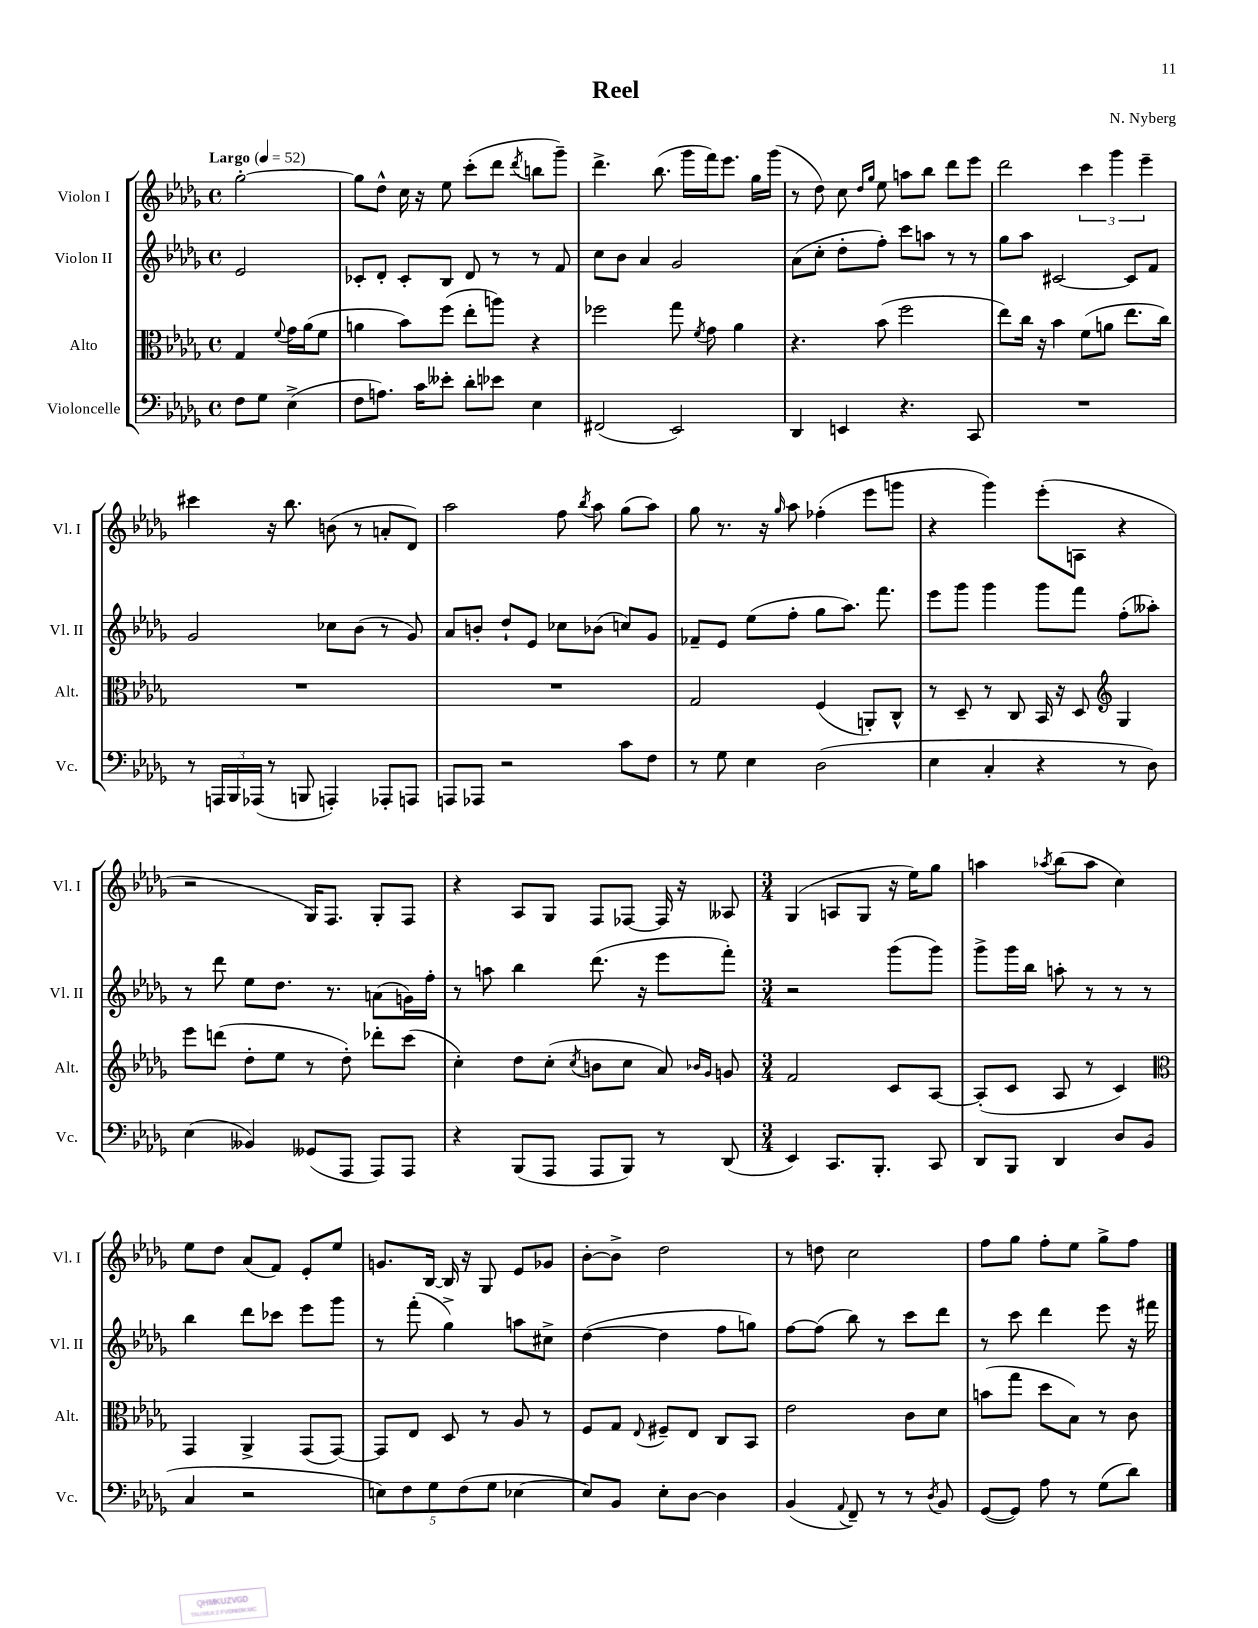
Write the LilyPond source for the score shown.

\header { title = "Reel" composer = "N. Nyberg" }
<<
\new StaffGroup <<
\new Staff = "s0" \with { instrumentName = "Violon I" shortInstrumentName = "Vl. I" } {
    \clef treble \key des \major \defaultTimeSignature \time 4/4 \partial 2 \tempo "Largo" 4 = 52
    \autoBeamOff ges''2~-. |
    ges''8[ des''8]-^ c''16 r16 ees''8 c'''8[-.( des'''8] \acciaccatura { des'''8 } b''8[ ges'''8]--) |
    des'''4.-> bes''8.( ges'''16[ f'''16) ees'''8.] ges''16[ ges'''16]( |
    r8 des''8) c''8 \grace { des''16[ ges''16] } ees''8 a''8[ bes''8] des'''8[ ees'''8] |
    des'''2 \tuplet 3/2 { c'''4 ges'''4 ees'''4-- } |
    cis'''4 r16 bes''8. b'8( r8 a'8[-. des'8]) |
    aes''2 f''8 \acciaccatura { bes''8 } aes''8 ges''8[( aes''8]) |
    ges''8 r8. r16 \grace { ges''16 } aes''8 fes''4-.( ees'''8[ g'''8] |
    r4 ges'''4) ees'''8[-.( a8] r4 |
    r2 ges16[) f8.] ges8[-. f8] |
    r4 aes8[ ges8] f8[ fes8]~ fes16 r16 aeses8 |
    \numericTimeSignature \time 3/4 ges4( a8[ ges8] r16 ees''16[) ges''8] |
    a''4 \acciaccatura { aes''8 } bes''8[( aes''8] c''4) |
    ees''8[ des''8] aes'8[( f'8]) ees'8[-. ees''8] |
    g'8.[ bes16]~ bes16 r16 ges8 ees'8[ ges'8] |
    bes'8[~-. bes'8]-> des''2 |
    r8 d''8 c''2 |
    f''8[ ges''8] f''8[-. ees''8] ges''8[-> f''8] \bar "|." |
}
\new Staff = "s1" \with { instrumentName = "Violon II" shortInstrumentName = "Vl. II" } {
    \clef treble \key des \major \defaultTimeSignature \time 4/4 \partial 2
    \autoBeamOff ees'2 |
    ces'8[-. des'8]-. ces'8[-. bes8] des'8 r8 r8 f'8 |
    c''8[ bes'8] aes'4 ges'2 |
    aes'8[( c''8]-. des''8[-. f''8]-.) c'''8[ a''8] r8 r8 |
    ges''8[ aes''8] cis'2~ cis'8[ f'8] |
    ges'2 ces''8[ bes'8]( r8 ges'8) |
    aes'8[ b'8]-. des''8[-! ees'8] ces''8[ bes'8]( c''8[) ges'8] |
    fes'8[-- ees'8] ees''8[( f''8]-. ges''8[ aes''8.]) f'''8. |
    ees'''8[ ges'''8] ges'''4 ges'''8[ f'''8] f''8[-.( aeses''8]-.) |
    r8 des'''8 ees''8[ des''8.] r8. a'8[( g'16) f''16]-. |
    r8 a''8 bes''4 des'''8.( r16 ees'''8[ f'''8]-.) |
    \numericTimeSignature \time 3/4 r2 ges'''8[( ges'''8]) |
    ges'''8[-> ges'''16 bes''16] a''8-. r8 r8 r8 |
    bes''4 des'''8[ ces'''8] ees'''8[ ges'''8] |
    r8 f'''8-.( ges''4->) a''8[ cis''8]-> |
    des''4~( des''4 f''8[ g''8]) |
    f''8[~ f''8]( bes''8) r8 c'''8[ des'''8] |
    r8 c'''8 des'''4 ees'''8 r16 fis'''16 \bar "|." |
}
\new Staff = "s2" \with { instrumentName = "Alto" shortInstrumentName = "Alt." } {
    \clef alto \key des \major \defaultTimeSignature \time 4/4 \partial 2
    \autoBeamOff ges4 \appoggiatura { f'8 } ges'16[ aes'16( f'8] |
    a'4 bes'8[) f''8]( ees''8[-. a''8]) r4 |
    fes''2 ges''8 \acciaccatura { f'8 } ges'8 aes'4 |
    r4. bes'8( f''2 |
    ees''8[) c''16] r16 bes'4 f'8[( a'8] ees''8.[ c''16]) |
    R1 |
    R1 |
    ges2 f4( a,8[-.) c8]-^ |
    r8 des8-- r8 c8 bes,16 r16 des8 \clef treble ges4 |
    ees'''8[ d'''8]( des''8[-. ees''8] r8 des''8-.) des'''8[-. c'''8]( |
    c''4-.) des''8[ c''8]-.( \acciaccatura { c''8 } b'8[ c''8] aes'8) \grace { bes'16[ ges'16] } g'8 |
    \numericTimeSignature \time 3/4 f'2 c'8[ aes8]~ |
    aes8[-.( c'8] aes8 r8 c'4) |
    \clef alto ges,4 aes,4-> ges,8[( ges,8]~) |
    ges,8[ ees8] des8 r8 aes8 r8 |
    f8[ ges8] \appoggiatura { ees8 } fis8[-- ees8] c8[ bes,8] |
    ees'2 c'8[ des'8] |
    b'8[( ges''8] des''8[ bes8]) r8 c'8 \bar "|." |
}
\new Staff = "s3" \with { instrumentName = "Violoncelle" shortInstrumentName = "Vc." } {
    \clef bass \key des \major \defaultTimeSignature \time 4/4 \partial 2
    \autoBeamOff f8[ ges8] ees4->( |
    f8[ a8.]) c'16[ eeses'8]-. des'8[-. ees'8] ees4 |
    fis,2( ees,2) |
    des,4 e,4 r4. c,8 |
    R1 |
    r8 \tuplet 3/2 { a,,16[ bes,,16 aes,,16]( } r8 b,,8 a,,4-.) aes,,8[-. a,,8] |
    a,,8[ aes,,8] r2 c'8[ f8] |
    r8 ges8 ees4 des2( |
    ees4 c4-. r4 r8 des8) |
    ees4( beses,4) geses,8[( aes,,8] aes,,8[) aes,,8] |
    r4 bes,,8[( aes,,8] aes,,8[ bes,,8]) r8 des,8( |
    \numericTimeSignature \time 3/4 ees,4) c,8.[ bes,,8.]-. c,8 |
    des,8[ bes,,8] des,4 des8[ bes,8]( |
    c4 r2 |
    \tuplet 5/4 { e8[) f8 ges8 f8( ges8] } ees4~ |
    ees8[) bes,8] ees8[-. des8]~ des4 |
    bes,4( \appoggiatura { aes,8 } f,8--) r8 r8 \acciaccatura { des8 } bes,8 |
    ges,8[~( ges,8]) aes8 r8 ges8[( des'8]) \bar "|." |
}
>>
>>
\layout { \context { \Score \remove "Bar_number_engraver" } }
